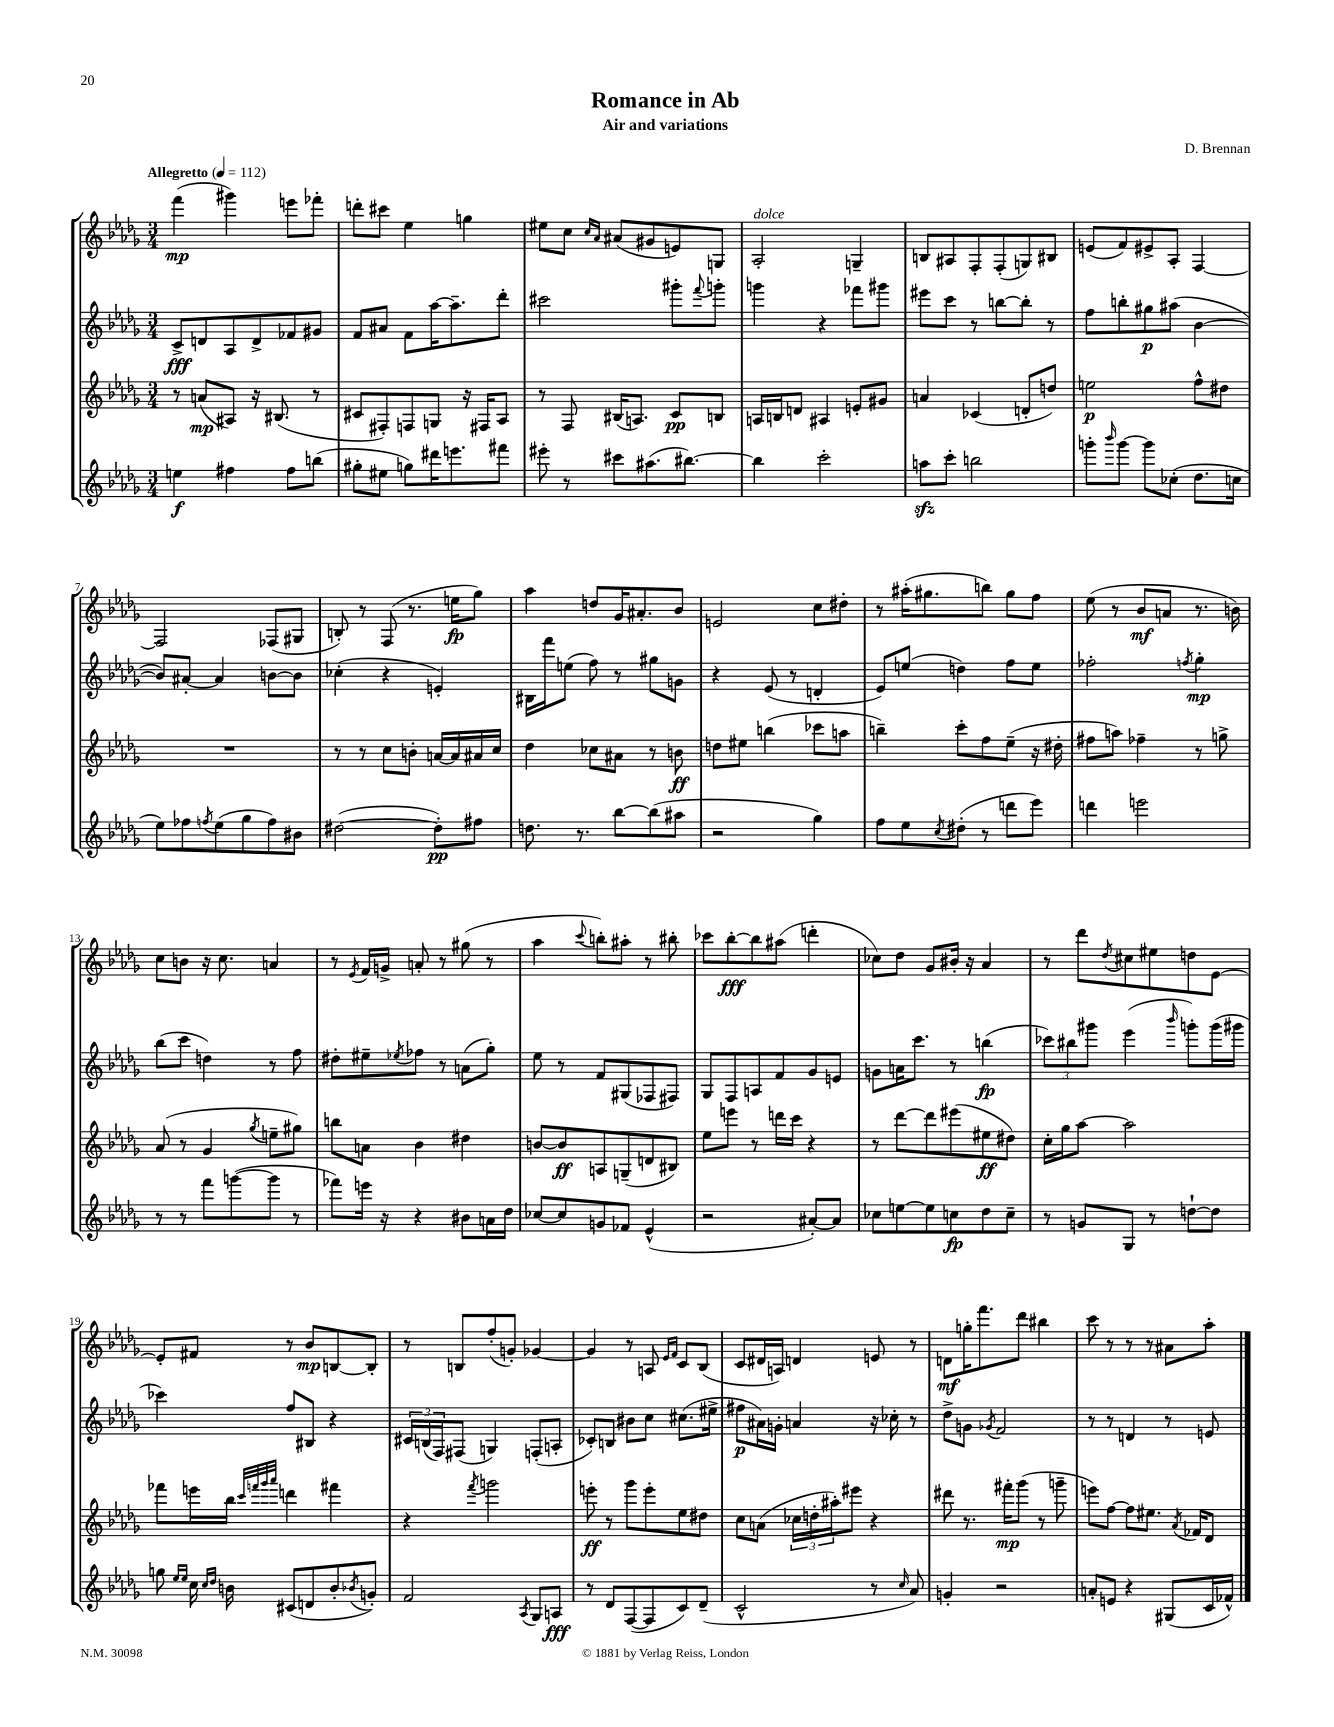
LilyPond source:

\header { title = "Romance in Ab" composer = "D. Brennan" subtitle = "Air and variations" }
<<
\new StaffGroup <<
\new Staff = "s0" {
    \clef treble \key des \major \numericTimeSignature \time 3/4 \tempo "Allegretto" 4 = 112
    f'''4\mp( gis'''4) e'''8 fes'''8-. |
    d'''8-. cis'''8 ees''4 g''4 |
    eis''8 c''8 \grace { c''16 aes'16 } ais'8( gis'8 e'8) g8 |
    aes2-.^\markup { \italic "dolce" } g4-- |
    b8 ais8 f8-. f8-.( g8) bis8 |
    e'8( f'8) eis'8-> aes8-. f4~ |
    f2 fes8( gis8 |
    b8-.) r8 f8( r8. e''16\fp ges''8) |
    aes''4 d''8 ges'16 ais'8.-. bes'8 |
    e'2 c''8 dis''8-. |
    r8 ais''16-.( gis''8. b''8) gis''8 f''8 |
    ees''8( r8 bes'8\mf a'8 r8. b'16) |
    c''8 b'8 r16 c''8. a'4 |
    r8 \acciaccatura { ees'8 } f'16 g'16-> a'8-. r8 gis''8( r8 |
    aes''4 \appoggiatura { c'''8 } b''8-.) ais''8-. r8 bis''8-. |
    ces'''8 bes''8~-.\fff bes''8 ais''8( d'''4-. |
    ces''8) des''8 ges'8 bis'16-. r16 aes'4 |
    r8 des'''8 \acciaccatura { des''8 } cis''8 eis''8 d''8 ees'8~ |
    ees'8-. fis'8 r8 bes'8\mp b8~ b8-. |
    r8 b8 f''8-.( g'8-.) ges'4~ |
    ges'4 r8 a8 \grace { ees'16 f'16 } c'8 bes8( |
    c'8 dis'16 a16) d'4 e'8 r8 |
    d'8\mf g''16-. f'''8. des'''8 bis''4 |
    c'''8 r8 r8 r8 ais'8 aes''8-. \bar "|." |
}
\new Staff = "s1" {
    \clef treble \key des \major \numericTimeSignature \time 3/4
    c'8->\fff d'8 aes8 d'8-> fes'8 gis'8 |
    f'8 ais'8 f'8 aes''16~ aes''8.-- des'''8-. |
    cis'''2 gis'''8-. \appoggiatura { f'''8 } g'''8-. |
    g'''4 r4 fes'''8 gis'''8 |
    eis'''8 c'''8 r8 b''8~ b''8-. r8 |
    f''8 b''8-. gis''8\p ais''8( bes'4~ |
    bes'8) ais'8~-. ais'4 b'8~ b'8 |
    ces''4-.( r4 e'4-.) |
    bis16 f'''16 e''8( f''8) r8 gis''8 g'8 |
    r4 ees'8( r8 d'4-. |
    ees'8) e''8( d''4) f''8 e''8 |
    fes''2-. \acciaccatura { f''8 } ges''4-.\mp |
    bes''8( c'''8 d''4) r8 f''8 |
    dis''8-. eis''8-- \acciaccatura { ees''8 } fes''8 r8 a'8( ges''8-.) |
    ees''8 r8 f'8 gis8( fes8 fis8) |
    ges8 f8 a8 f'8 ges'8 e'8 |
    g'8 a'16 c'''8. r8 b''4\fp( |
    \tuplet 3/2 { ces'''8) bis''8 gis'''8 } ees'''4( \grace { bes'''16 } g'''8-.) g'''16( gis'''16 |
    ces'''4) f''8 bis8 r4 |
    \tuplet 3/2 { cis'16 b16( f16) } fis8( g4) f8-.( a8-. |
    ces'8-.) b8 bis'8 c''8 cis''8.( eis''16-> |
    fis''8\p ais'16) g'16-. a'4 r16 ces''16-. r8 |
    des''8-> g'8 \acciaccatura { ges'8 } f'2 |
    r8 r8 d'4 r8 e'8 \bar "|." |
}
\new Staff = "s2" {
    \clef treble \key des \major \numericTimeSignature \time 3/4
    r8 a'8\mp( ais8) r16 bis8.( r8 |
    cis'8 fis8-.) f8 g8 r16 fis16 aes8 |
    r8 f8 bis16( a8.) c'8\pp b8 |
    a16 b16 d'8 ais4 e'8-. gis'8 |
    a'4 ces'4( d'8-. d''8) |
    e''2\p f''8-^ dis''8 |
    R2. |
    r8 r8 c''8 b'8-. a'16~ a'16 ais'16 c''16 |
    des''4 ces''8 ais'8 r8 b'8\ff |
    d''8 eis''8 b''4( ces'''8 a''8 |
    b''4--) c'''8-. f''8 ees''8--( r16 dis''16-. |
    fis''8 a''8) fes''4-- r8 g''8-> |
    aes'8( r8 ges'4 \acciaccatura { ges''8 } e''8-- gis''8) |
    b''8 a'8 bes'4 dis''4 |
    b'8~ b'8\ff a8 g8--( d'8 bis8) |
    ees''8 e'''8 r8 d'''16 c'''16 r4 |
    r8 des'''8~ des'''8 eis'''8( eis''8\ff dis''8) |
    c''16-. ges''16 aes''8~ aes''2 |
    fes'''8 e'''16 bes''16 \grace { c'''32 f'''32 ges'''32 aes'''32 } d'''4 fis'''4 |
    r4 \acciaccatura { f'''8 } g'''2 |
    e'''8-.\ff r8 ges'''8 e'''8-. ees''8 dis''8 |
    c''8 a'8( \tuplet 3/2 { ces''16 d''16-. ais''16-.) } eis'''8 r4 |
    dis'''8 r8. fis'''16-.\mp ges'''8( r8 g'''8-- |
    e'''8) f''8~ f''8 eis''8. \acciaccatura { aes'8 } fes'16 des'8 \bar "|." |
}
\new Staff = "s3" {
    \clef treble \key des \major \numericTimeSignature \time 3/4
    e''4\f fis''4 fis''8 b''8( |
    gis''8-. eis''8 g''8) dis'''16 e'''8. fis'''8 |
    eis'''8-. r8 cis'''8 ais''8.( bis''8.~) |
    bis''4 c'''2-. |
    a''8\sfz c'''8-. b''2 |
    g'''8-. \grace { bes'''16 } g'''8~ g'''8 ces''8-.( des''8. c''16 |
    ees''8) fes''8 \acciaccatura { f''8 } ees''8( ges''8 f''8) bis'8 |
    dis''2~( dis''8-.\pp) fis''8 |
    d''8. r8. bes''8~ bes''8( ais''8 |
    r2 ges''4) |
    f''8 ees''8 \acciaccatura { c''8 } dis''8-.( r8 d'''8 ees'''8) |
    d'''4 e'''2 |
    r8 r8 f'''8 g'''8~( g'''8 r8 |
    fes'''8) e'''16 r16 r4 bis'8 a'16 des''16 |
    ces''8~ ces''8 g'8 fes'8 ees'4-^( |
    r2 ais'8~-.) ais'8 |
    ces''8 e''8~ e''8 c''8\fp des''8 c''8-- |
    r8 g'8 ges8 r8 d''8~-! d''8 |
    g''8 \grace { ees''16 ees''16 } c''16 \grace { c''16 des''16 } b'16 cis'8( d'8 b'8-. \acciaccatura { bes'8 } g'8-.) |
    f'2 \acciaccatura { aes8 } ges8 a8\fff |
    r8 des'8 f8~( f8 c'8) des'8--( |
    c'2-^ r8 \grace { c''16 } aes'8) |
    g'4-. r2 |
    a'8-. e'8 r4 gis8( c'16 fes'16-^) \bar "|." |
}
>>
>>
